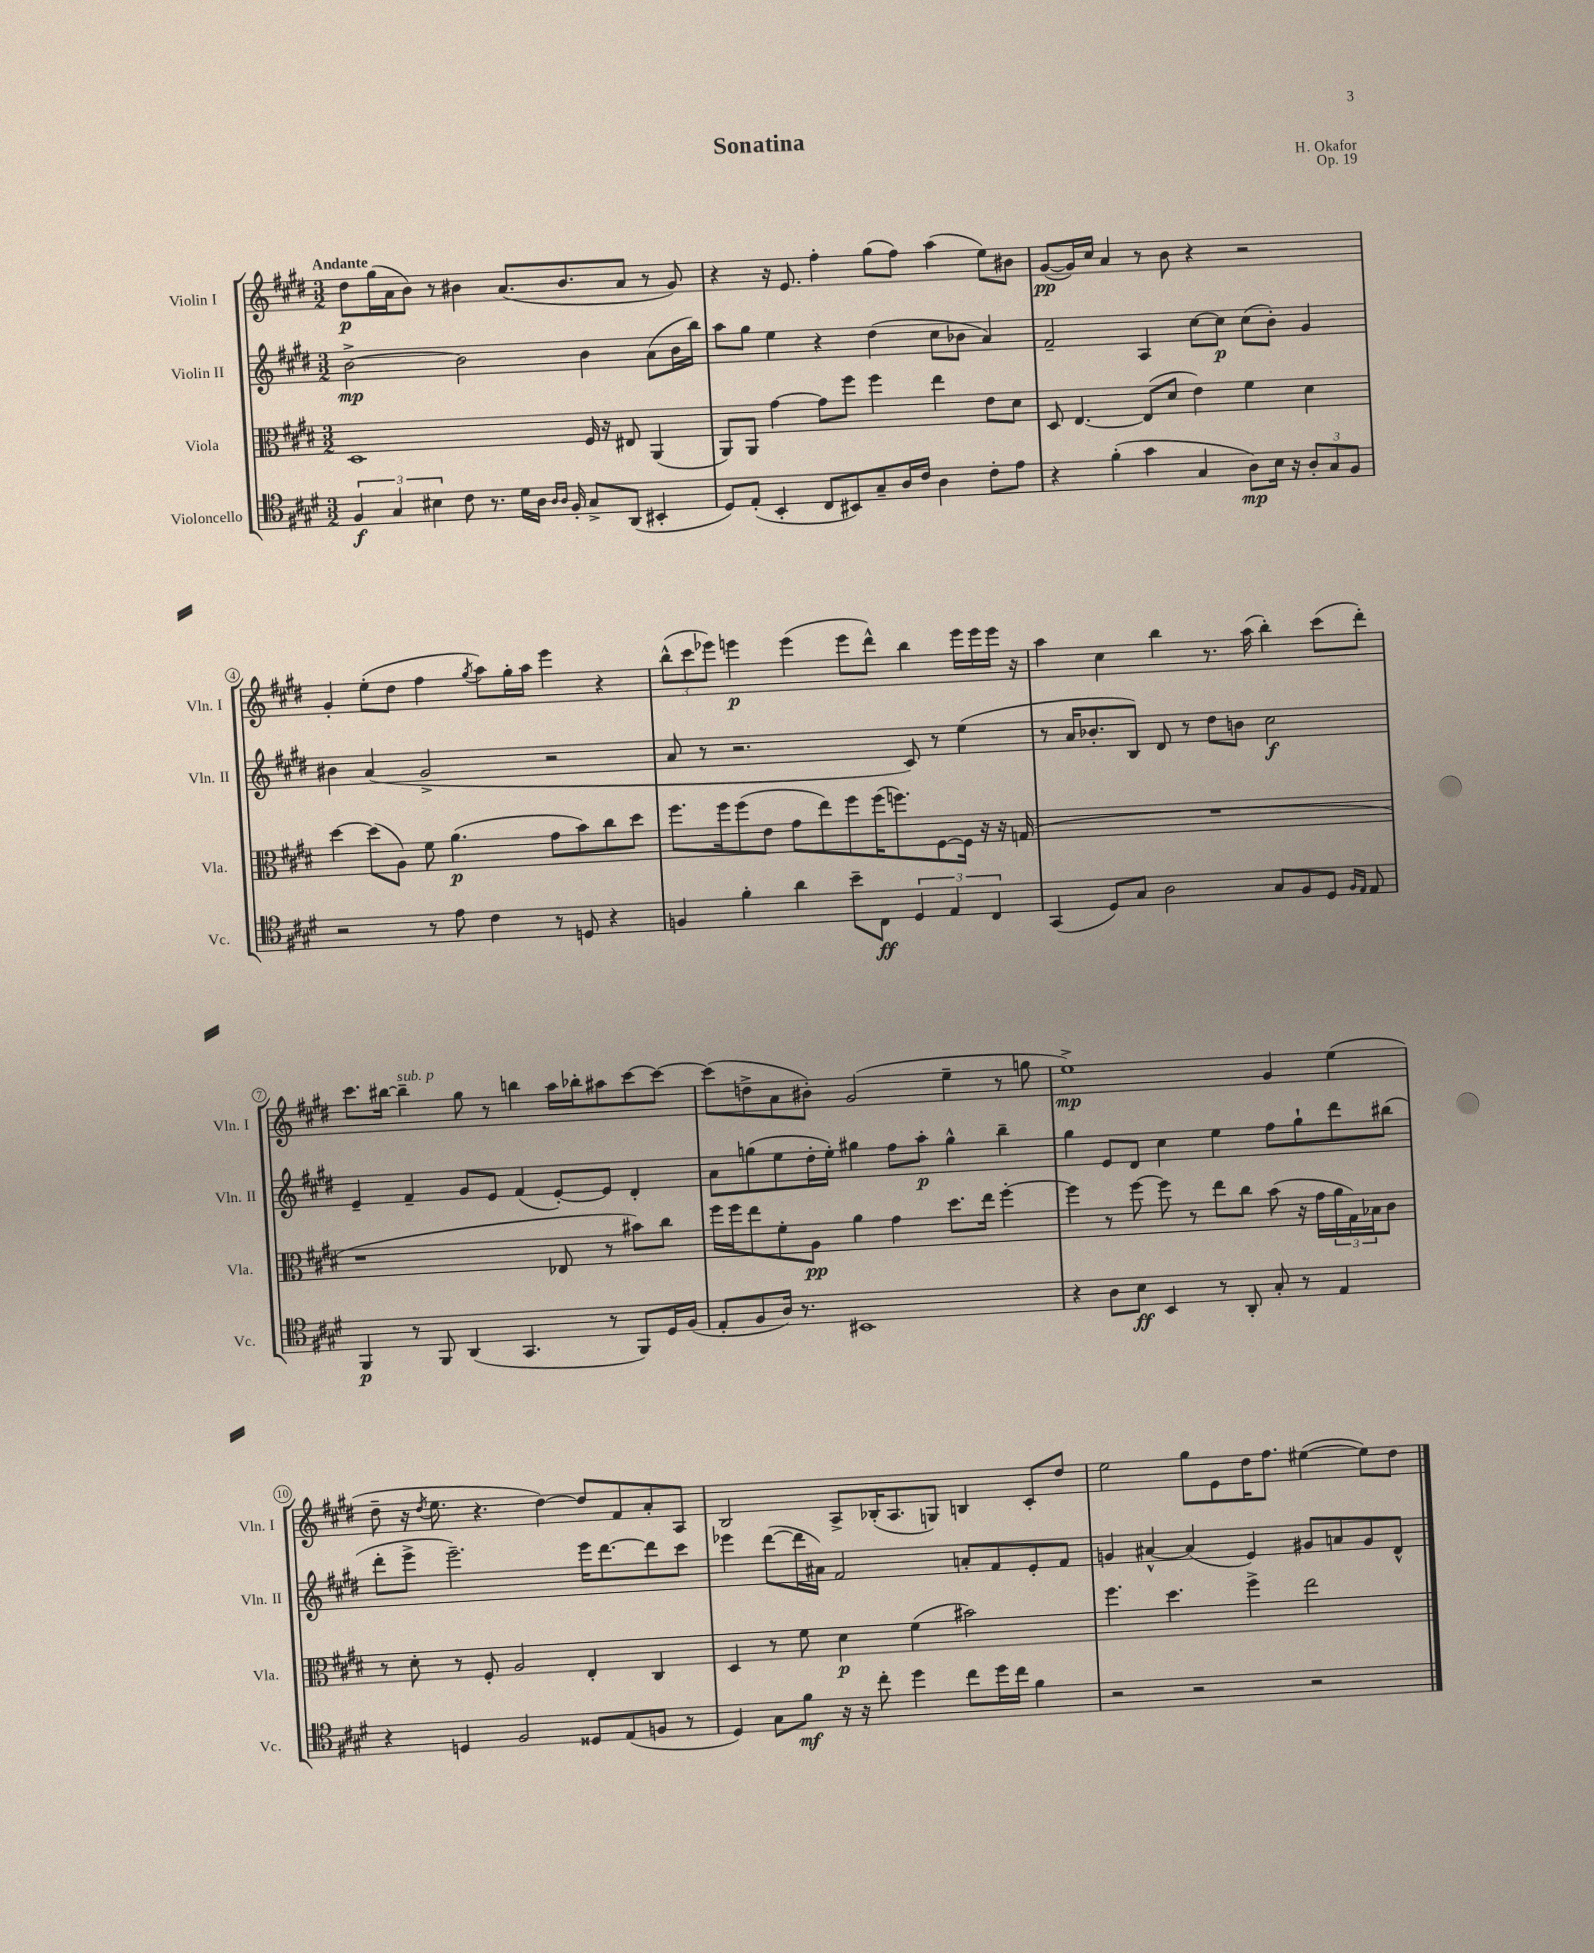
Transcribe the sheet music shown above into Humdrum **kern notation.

**kern	**kern	**kern	**kern
*staff4	*staff3	*staff2	*staff1
*clefC4	*clefC3	*clefG2	*clefG2
*k[f#c#g#d#]	*k[f#c#g#d#]	*k[f#c#g#d#]	*k[f#c#g#d#]
*M3/2	*M3/2	*M3/2	*M3/2
6F#	1D#	[2b^	8dd#
.	.	.	(16gg#
6G#	.	.	.
.	.	.	16a
.	.	.	8b)
6B#	.	.	.
.	.	.	8r
8c#	.	2b]	4b#
8.r	.	.	.
.	.	.	(8.a
16d#	.	.	.
16A	.	.	.
16qqA	.	.	.
16qqA	.	.	.
16F#'	.	.	8.b#
8G#^	16F#	4b	.
.	16r	.	.
(8AA	8E#	.	8a
4BB#'	(4AA	(8a	8r
.	.	16b	8g#)
.	.	16bb)	.
=	=	=	=
8D#)	8AA)	8aa	4r
(8E'	8AA	8gg#	.
4BB'	[4g#	4ee	16r
.	.	.	8.e
8C#	8g#]	4r	4ff#'
8BB#)	8ff#	.	.
8G#~	4ff#	(4dd#	(8gg#
16A	.	.	8ff#)
16c#	.	.	.
4A	4ee	8cc#	(4aa
.	.	8b-	.
8c#'	8e	4a)	8ee)
8e	8d#	.	8b#
=	=	=	=
4r	8D#	2f#~	([8g#
.	[4.E	.	16g#])
.	.	.	16cc#
(4f#'	.	.	4a
4g#	(8E]	4A	8r
.	8d#	.	8b
4G#	4e)	[8cc#	4r
.	.	8cc#]	.
8A)	4f#	(8cc#	2r
16B	.	8b')	.
16r	.	.	.
12A'	4d#	4g#	.
12G#	.	.	.
12F#	.	.	.
=	=	=	=
2r	[4dd#	4b#	4g#'
.	(8dd#]	(4a	(8ee'
.	8A)	.	8dd#
8r	8f#	2g#^	4ff#
8e	(4.a	.	.
.	.	.	8qgg#
4c#	.	.	8aa)
.	.	.	16gg#'
.	.	.	16aa
8r	8g#	2r	4eee
8D	8b)	.	.
4r	8cc#	.	4r
.	8dd#	.	.
=	=	=	=
4F	8.ff#	8a	(12bb^^
.	.	.	12ccc#
.	.	8r	.
.	.	.	12eee-)
.	16ff#	.	.
4f#'	(8ff#	2.r	4eee
.	8e	.	.
4a	8g#	.	(4eee
.	8ee)	.	.
8b~	8ff#	.	8eee
8C#	(16ff#	.	8ddd#^^)
.	8.ff)	.	.
6D#	.	8c#)	4bb
.	[8F#	8r	.
6E	.	.	.
.	16F#]	(4ee	16eee
.	16r	.	16eee
6C#	.	.	.
.	16r	.	16eee
.	(16G	.	16r
=	=	=	=
(4GG#	1.r	8r	4aa
.	.	16a	.
.	.	8.b-'	.
8D#)	.	.	4cc#
8G#	.	8B)	.
2A	.	8d#	4bb
.	.	8r	.
.	.	8dd#	8.r
.	.	8b	.
.	.	.	(16aa
8G#	.	2cc#	4bb')
8F#	.	.	.
8D#	.	.	(8ccc#
16qqF#	.	.	.
16qqE	.	.	.
8E	.	.	8ddd#')
=	=	=	=
4FF#	1r	4e~	8.ccc#
.	.	.	[16bb#
8r	.	4f#~	4bb#~]
8FF#	.	.	.
(4AA	.	8g#	8gg#
.	.	8e	8r
4.GG#	.	(4f#	4bb
.	8E-	[8e')	16aa
.	.	.	16bb-'
8r	8r	8e]	8aa#
8FF#)	8b#)	4d#'	[8ccc#
16D#	8cc#	.	8ccc#_
(16F#	.	.	.
=	=	=	=
8E'	16ff#	8a	(8ccc#]
.	16ff#	.	.
8F#	8ee	(8gg	8dd^
16A)	8f#'	8ee	8a
8.r	.	.	.
.	8A	16dd#'	8b#')
.	.	16ee')	.
1BB#	4a	4gg#	(2g#
.	4g#	8ff#	.
.	.	8aa'	.
.	8.dd#	4gg#^^	4ee~
.	16ee	.	.
.	[4ff#'	4bb~	8r
.	.	.	8gg
=	=	=	=
4r	4ff#]	4gg#	1ee^)
8A	8r	8e	.
8B	[8ff#	8d#	.
4BB	8ff#]	4cc#	.
.	8r	.	.
8r	8ee	4ee	.
8AA'	8cc#	.	.
8G#'	(8b	8ff#	4g#
8r	16r	8gg#`	.
.	16g#	.	.
4E	24a	8ddd#	(4ee
.	24G#)	.	.
.	24B-	.	.
.	8c#	(8bb#	.
=	=	=	=
4r	8r	8ddd#'	8dd#~
.	8d#'	8eee^	16r
.	.	.	8qdd#
.	.	.	8.ee
4D	8r	2.eee~)	.
.	8F#'	.	4.r
2F#	2A	.	.
.	.	.	[4dd#)
8D##	4E'	16eee	8dd#]
.	.	[8.ddd#	.
(8E	.	.	8f#
8F	4C#	8ddd#]	8a'
8r	.	8ccc#	8A
=	=	=	=
4D#)	4D#	4eee-	2B
8G#	8r	([8ddd#	.
8f#	8f#	16ddd#]	.
.	.	16a#)	.
16r	4d#	2f#	8A^
16r	.	.	.
8cc#'	.	.	(16B-'
.	.	.	8.A
4dd#	(4f#	.	.
.	.	.	8G)
8cc#	2b#)	8a'	4B
16dd#	.	8f#	.
16cc#	.	.	.
4f#	.	8e'	8c#'
.	.	8f#	8dd#
=	=	=	=
2r	4.ff#	4g	2ee
.	.	[4a#^^	.
.	4.dd#	.	.
2r	.	(4a#]	8gg#
.	.	.	8e
.	4ff#^	4e)	16dd#
.	.	.	8.ff#
2r	2ee	8g#	([4ee#
.	.	8a	.
.	.	8g#	8ee#])
.	.	8d#^^	8dd#
==	==	==	==
*-	*-	*-	*-
